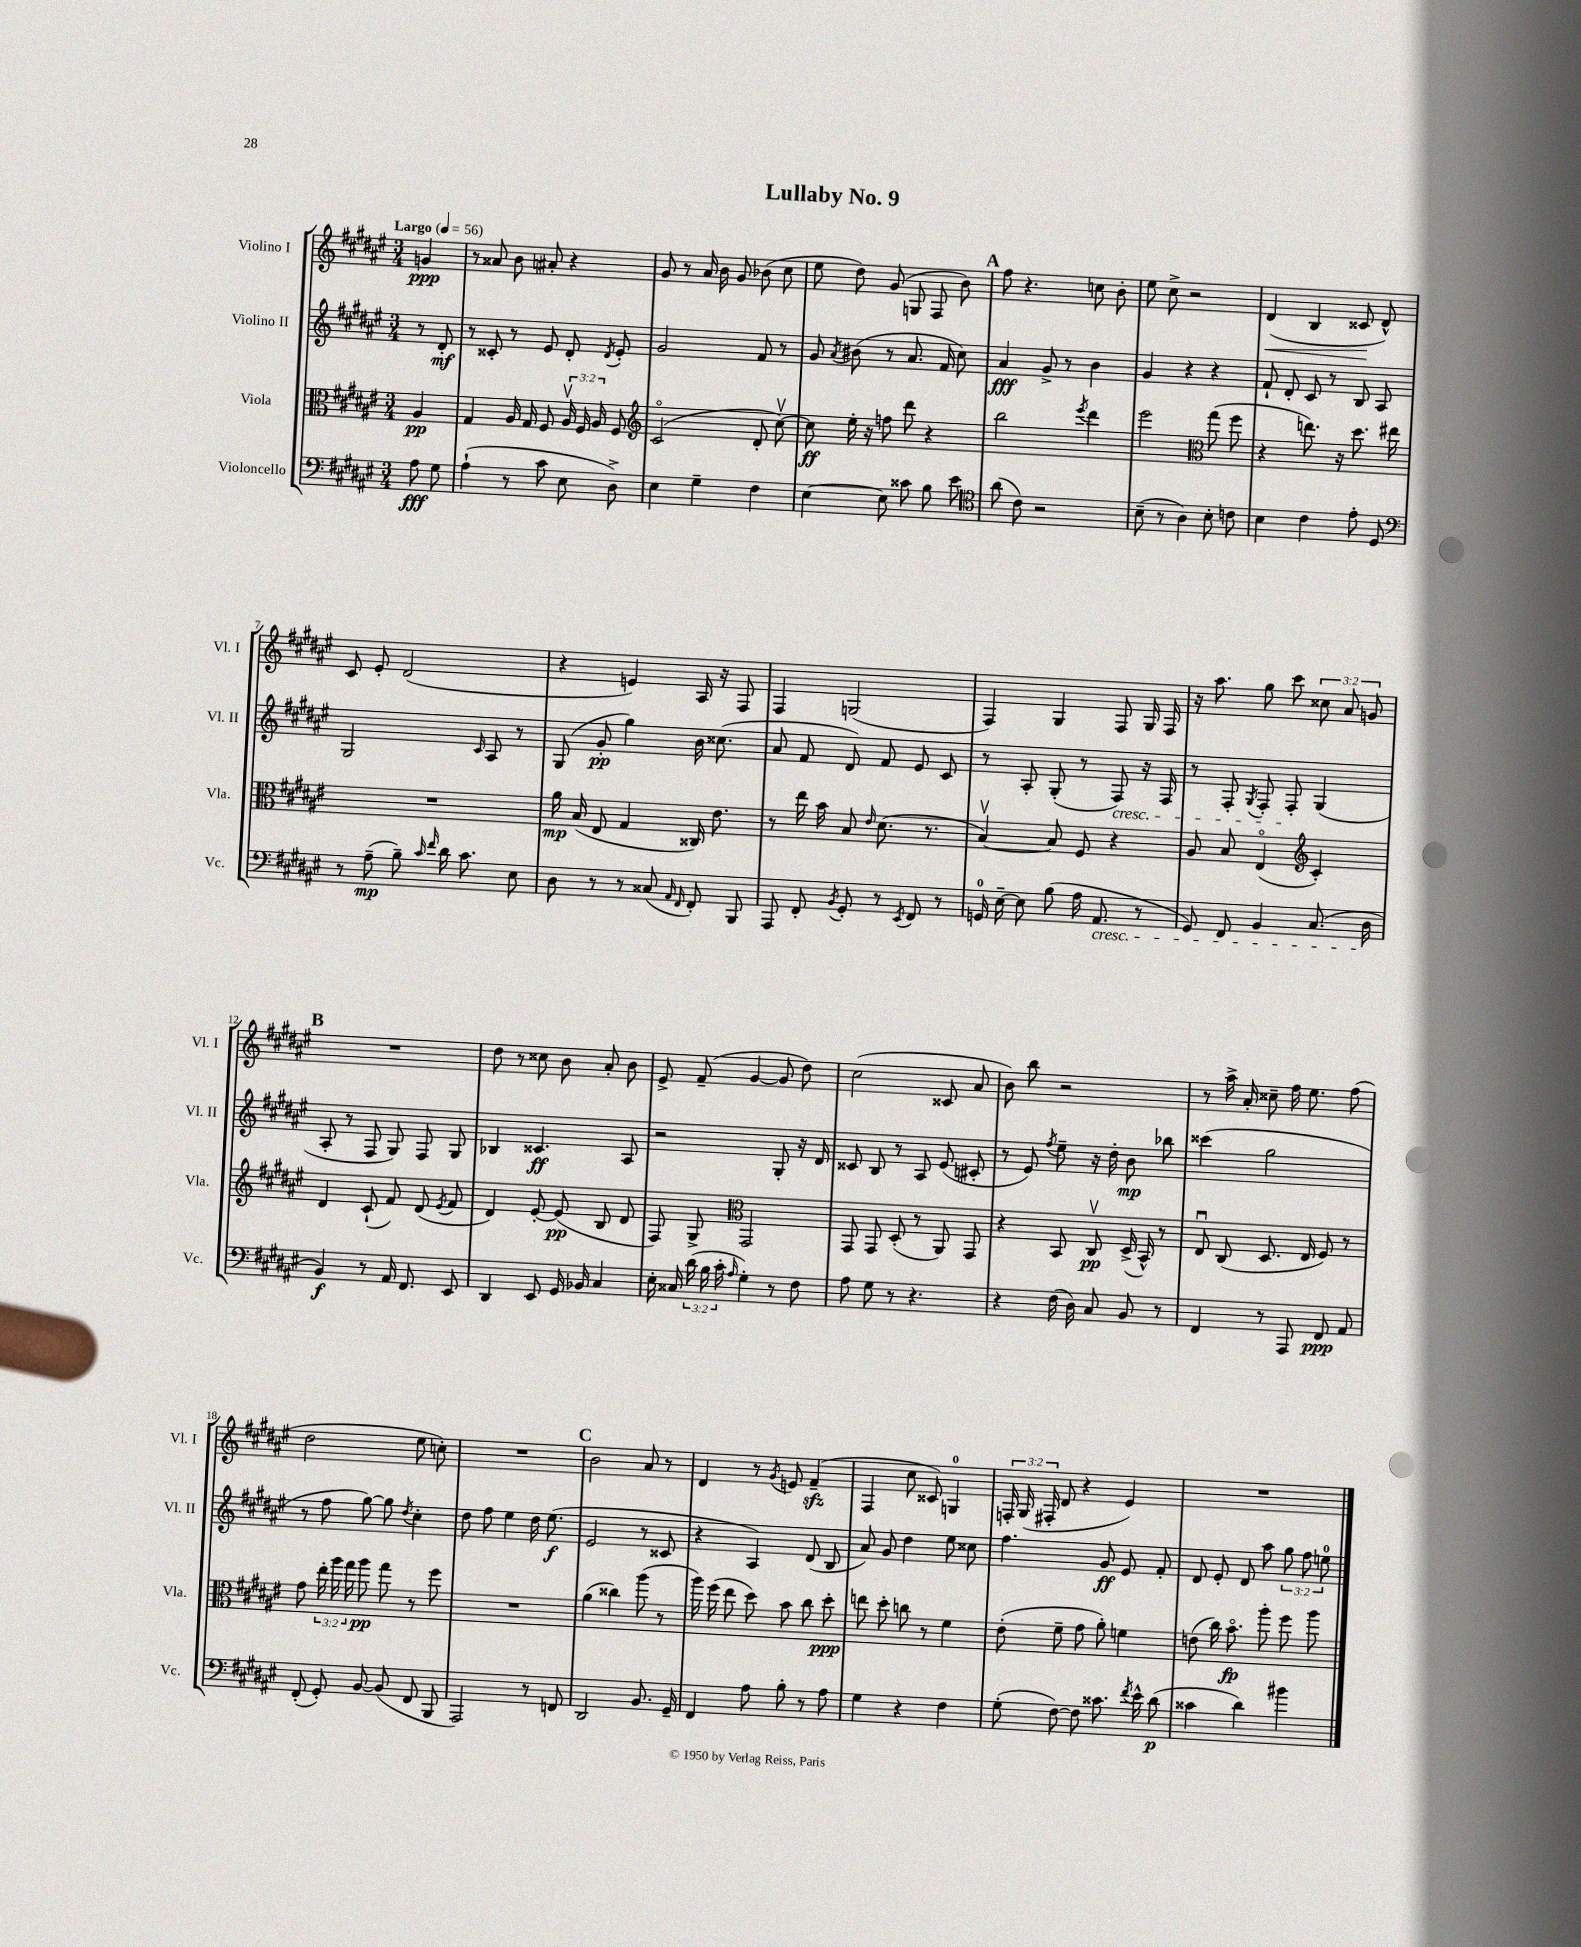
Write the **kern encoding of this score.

**kern	**dynam	**kern	**dynam	**kern	**dynam	**kern	**dynam
*part4	*part4	*part3	*part3	*part2	*part2	*part1	*part1
*staff4	*staff4	*staff3	*staff3	*staff2	*staff2	*staff1	*staff1
*I"Violoncello	*	*I"Viola	*	*I"Violino II	*	*I"Violino I	*
*I'Vc.	*	*I'Vla.	*	*I'Vl. II	*	*I'Vl. I	*
*clefF4	*	*clefC3	*	*clefG2	*	*clefG2	*
*k[f#c#g#d#a#e#]	*	*k[f#c#g#d#a#e#]	*	*k[f#c#g#d#a#e#]	*	*k[f#c#g#d#a#e#]	*
*M3/4	*	*M3/4	*	*M3/4	*	*M3/4	*
*MM56	*	*MM56	*	*MM56	*	*MM56	*
=	=	=	=	=	=	=	=
!	!	!	!	!	!	!LO:TX:a:B:t=Largo	!
8A#\	fff	4A#/	pp	8r	.	4gn/	ppp
8G#\	.	.	.	8d#'/	mf	.	.
=1	=1	=1	=1	=1	=1	=1	=1
(4A#`\	.	4G#/	.	8r	.	8r	.
.	.	.	.	8c##X'/	.	8a##X/	.
8r	.	16A#/	.	8r	.	8b\	.
.	.	16G#/	.	.	.	.	.
8c#\	.	8F#/	.	8e#/	.	8a#X'/	.
8E#\	.	24A#v/	.	8d#'/	.	4r	.
.	.	24F#/	.	.	.	.	.
.	.	24A#/	.	.	.	.	.
.	.	.	.	8qd#/	.	.	.
8D#^\)	.	8F#/	.	8e#'/	.	.	.
=2	=2	=2	=2	=2	=2	=2	=2
*	*	*clefG2	*	*	*	*	*
4E#\	.	(2c#/	.	2g#/	.	8g#/	.
.	.	.	.	.	.	8r	.
4G#~\	.	.	.	.	.	16a#/	.
.	.	.	.	.	.	16b\	.
.	.	.	.	.	.	8g#/	.
4F#\	.	8d#'/	.	8f#/	.	(8b-X\	.
.	.	[8cc#v\)	.	8r	.	8cc#\	.
=3	=3	=3	=3	=3	=3	=3	=3
[4E#\	.	8cc#\]	ff	8g#/	.	8ee#\	.
.	.	.	.	8qa#/	.	.	.
.	.	16ee#'\	.	(8b#X\	.	8dd#\)	.
.	.	16r	.	.	.	.	.
8E#\]	.	8ffn\	.	8r	.	(8g#/	.
8c##X\	.	8ddd#\	.	8.a#/	.	8Gn/	.
8B\	.	4r	.	.	.	8F#/	.
.	.	.	.	16f#/	.	.	.
8e#\	.	.	.	8cc#\)	.	8b\)	.
!!LO:REH:place=s1:t=A
=4	=4	=4	=4	=4	=4	=4	=4
*clefC4	*	*	*	*	*	*	*
(8a#\	.	2bb\	.	4a#/	fff	8ff#\	.
8c#\)	.	.	.	.	.	4.r	.
2r	.	.	.	8g#^/	.	.	.
.	.	.	.	8r	.	.	.
.	.	8qeee#/	.	.	.	.	.
.	.	4ddd#\	.	4b\	.	8ccn\	.
.	.	.	.	.	.	8b'\	.
=5	=5	=5	=5	=5	=5	=5	=5
(8B~\	.	2eee#\	.	4g#/	.	8ee#\	.
8r	.	.	.	.	.	8cc#^\	.
4A#\)	.	.	.	4r	.	2r	.
*	*	*clefC3	*	*	*	*	*
8B'\	.	(8gg#\	.	4r	.	.	.
8cn\	.	8ff#\	.	.	.	.	.
=6	=6	=6	=6	=6	=6	=6	=6
!	!	!	!	!	!	!	!LO:HP:b
4B\	.	4r	.	8f#`/	.	(4d#/	<
.	.	.	.	8d#'/	.	.	.
4c#\	.	8.een\)	.	8c#/	.	4B/	.
.	.	.	.	8r	.	.	.
.	.	16r	.	.	.	.	.
8e#'\	.	8.dd#\	.	8B/	.	8c##X/	.
8D#/	.	.	.	8A#/	.	8d#^^/)	[
.	.	16ee#X\	.	.	.	.	.
!!LO:LB:g=z
=7	=7	=7	=7	=7	=7	=7	=7
*clefF4	*	*	*	*	*	*	*
8r	.	2.r	.	2G#/	.	8c#/	.
(8A#~\	mp	.	.	.	.	8e#'/	.
8B~\)	.	.	.	.	.	(2d#/	.
16qqc#/	.	.	.	.	.	.	.
16qqf#/	.	.	.	.	.	.	.
16d#\	.	.	.	.	.	.	.
8.c#\	.	.	.	.	.	.	.
.	.	.	.	16qqc#/	.	.	.
.	.	.	.	8A#/	.	.	.
8E#\	.	.	.	8r	.	.	.
=8	=8	=8	=8	=8	=8	=8	=8
8D#\	.	16a#\	mp	(8G#/	.	4r	.
.	.	(16B/	.	.	.	.	.
8r	.	8E#/	.	8g#'/	pp	.	.
8r	.	4G#/	.	4gg#\)	.	4en/)	.
(8C##X/	.	.	.	.	.	.	.
16qqAA#/	.	.	.	.	.	.	.
16qqFF#/	.	.	.	.	.	.	.
8FF#'/)	.	16C##X/)	.	16b\	.	16A#/	.
.	.	8.e#\	.	(8.cc##X\	.	16r	.
8BBB/	.	.	.	.	.	8F#/	.
=9	=9	=9	=9	=9	=9	=9	=9
8AAA#/	.	8r	.	8a#/	.	4F#/	.
8FF#'/	.	16ee#\	.	8f#/	.	.	.
.	.	16b\	.	.	.	.	.
8qBB/	.	.	.	.	.	.	.
8GG#'/	.	8B/	.	8d#/)	.	(2Gn/	.
.	.	16qqe#/	.	.	.	.	.
8r	.	(8.d#\	.	8f#/	.	.	.
8qEE#/	.	.	.	.	.	.	.
8FF#/	.	.	.	8e#/	.	.	.
.	.	8.r	.	.	.	.	.
8r	.	.	.	8c#/	.	.	.
=10	=10	=10	=10	=10	=10	=10	=10
16GGn/	.	[4Bv/)	.	8r	.	4F#/)	.
[16E#~\	.	.	.	.	.	.	.
8E#\]	.	.	.	8A#'/	.	.	.
(8B\	.	8B/]	.	(8G#'/	.	4G#/	.
16A#\	.	8F#/	.	8r	.	.	.
!LO:TX:b:i:t=cresc.	!	!	!	!	!	!	!
8.AA#/	.	.	.	.	.	.	.
!	!	!	!	!LO:TX:b:i:t=cresc.	!	!	!
.	.	4r	.	8F#/)	.	8F#/	.
8r	.	.	.	16r	.	16G#/	.
.	.	.	.	16F#/	.	16F#/	.
=11	=11	=11	=11	=11	=11	=11	=11
8GG#/)	.	8A#/	.	8r	.	16r	.
.	.	.	.	.	.	8.aa#\	.
8FF#/	.	8B/	.	8F#'/	.	.	.
.	.	.	.	8qG#/	.	.	.
4BB/	.	(4E#/	.	8F#'/	.	8gg#\	.
.	.	.	.	8F#'/	.	8ccc#\	.
*	*	*clefG2	*	*	*	*	*
(8.C#/	.	4c#'/)	.	(4G#/	.	12cc##X\	.
.	.	.	.	.	.	12a#/	.
.	.	.	.	.	.	12gn/	.
16D#\	.	.	.	.	.	.	.
!!LO:LB:g=z
!!LO:REH:place=s1:t=B
=12	=12	=12	=12	=12	=12	=12	=12
4BB/)	f	4d#/	.	8A#'/	.	2.r	.
.	.	.	.	8r	.	.	.
8r	.	(8c#`/	.	8F#/	.	.	.
16AA#/	.	8f#/)	.	8G#/)	.	.	.
8.FF#/	.	.	.	.	.	.	.
.	.	(8d#/	.	8F#/	.	.	.
.	.	8qe#/	.	.	.	.	.
8EE#/	.	8f#/	.	8G#/	.	.	.
=13	=13	=13	=13	=13	=13	=13	=13
4DD#/	.	4d#/)	.	4B-X/	.	8dd#\	.
.	.	.	.	.	.	8r	.
8EE#/	.	[8e#'/	.	4.c##X/	ff	8cc##X\	.
16GG#/	.	(8e#/]	pp	.	.	8b\	.
16BB-X/	.	.	.	.	.	.	.
4C#/	.	8B/	.	.	.	8a#'/	.
.	.	8d#/	.	8A#/	.	8b\	.
=14	=14	=14	=14	=14	=14	=14	=14
16E#'\	.	8F#/)	.	2r	.	8e#^/	.
16C##X/	.	.	.	.	.	.	.
(24d#\	.	8G#^/	.	.	.	(8f#~/	.
24B\	.	.	.	.	.	.	.
24c#'\	.	.	.	.	.	.	.
16qqA#/	.	.	.	.	.	.	.
*	*	*clefC3	*	*	*	*	*
4G#'\)	.	2GG#/	.	.	.	[4g#/	.
8r	.	.	.	8G#'/	.	8g#/]	.
8F#\	.	.	.	16r	.	8dd#\)	.
.	.	.	.	16d#/	.	.	.
=15	=15	=15	=15	=15	=15	=15	=15
8A#\	.	8GG#/	.	8c##X/	.	(2cc#\	.
8G#\	.	8GG#/	.	8B/	.	.	.
8r	.	(8D#'/	.	8r	.	.	.
4.r	.	8r	.	8A#/	.	.	.
.	.	8AA#/)	.	(8e#/	.	8c##X/	.
.	.	8GG#/	.	8c#X'/	.	8a#/	.
=16	=16	=16	=16	=16	=16	=16	=16
4r	.	4r	.	8r	.	8b\)	.
.	.	.	.	8e#/)	.	8bb\	.
.	.	.	.	8qff#/	.	.	.
(16F#\	.	8BB/	.	8ee#~\	.	2r	.
16D#\)	.	.	.	.	.	.	.
8C#/	.	8C#v/	pp	16r	.	.	.
.	.	.	.	16dd#'\	.	.	.
8BB/	.	(16D#^/	.	8b\	mp	.	.
.	.	16BB^^/)	.	.	.	.	.
8r	.	8r	.	8bb-X\	.	.	.
=17	=17	=17	=17	=17	=17	=17	=17
4FF#/	.	8E#u/	.	(4ccc##X\	.	8r	.
.	.	(8C#/	.	.	.	16aa#^\	.
.	.	.	.	.	.	16a#'/	.
8r	.	8.D#/	.	2gg#\	.	8cc##X~\	.
8AAA#/	.	.	.	.	.	16ff#\	.
.	.	16E#/	.	.	.	8.ee#\	.
8FF#/	ppp	8F#/)	.	.	.	.	.
8AA#/	.	8r	.	.	.	(8ff#\	.
!!LO:LB:g=z
=18	=18	=18	=18	=18	=18	=18	=18
(8FF#'/	.	8g#\	.	8r	.	2dd#\	.
8GG#'/)	.	24ee#'\	.	8ff#\	.	.	.
.	.	24aa#\	.	.	.	.	.
.	.	24gg#\	.	.	.	.	.
[8BB/	.	8aa#\	pp	[8gg#\)	.	.	.
(8BB/]	.	8gg#\	.	8gg#\]	.	.	.
.	.	.	.	8qdd#/	.	.	.
8FF#/	.	8r	.	4cc#'\	.	8ee#\	.
8BBB/	.	8ff#\	.	.	.	8ccn'\)	.
=19	=19	=19	=19	=19	=19	=19	=19
2AAA#/)	.	2.r	.	8dd#\	.	2.r	.
.	.	.	.	8ff#\	.	.	.
.	.	.	.	4ee#\	.	.	.
8r	.	.	.	16dd#\	.	.	.
.	.	.	.	(8.ee#\	f	.	.
8FFn/	.	.	.	.	.	.	.
!!LO:REH:place=s1:t=C
=20	=20	=20	=20	=20	=20	=20	=20
2DD#/	.	(4a#\	.	2e#/	.	2b\	.
.	.	4cc##X\)	.	.	.	.	.
8.BB/	.	(8aa#\	.	8r	.	8a#/	.
.	.	8r	.	8c##X/	.	8r	.
16GG#~/	.	.	.	.	.	.	.
=21	=21	=21	=21	=21	=21	=21	=21
4FF#/	.	16aa#\)	.	4r	.	4d#/	.
.	.	(16ff#\	.	.	.	.	.
.	.	8ee#\	.	.	.	.	.
8A#\	.	8dd#\)	.	4A#/)	.	8r	.
.	.	.	.	.	.	8qg#/	.
8B'\	.	8b\	.	.	.	8en/	.
8r	.	8cc#\	.	(8d#/	.	(4f#zz~/	.
8A#\	.	8dd#'\	ppp	8B/	.	.	.
=22	=22	=22	=22	=22	=22	=22	=22
4G#\	.	8een\	.	8a#/)	.	4F#/	.
.	.	8dd#'\	.	8g#/	.	.	.
4r	.	8ccn\	.	4dd#\	.	8cc#\	.
.	.	8r	.	.	.	8c##X/)	.
4F#\	.	4f#\	.	8ee#\	.	4Gn/	.
.	.	.	.	8cc##X\	.	.	.
=23	=23	=23	=23	=23	=23	=23	=23
(8G#'\	.	(8e#'\	.	4.ff#\	.	24Fn'/	.
.	.	.	.	.	.	(24G#/	.
.	.	.	.	.	.	24F#X'/	.
[8F#\)	.	8f#~\	.	.	.	8d#/	.
8F#\]	.	8g#\	.	.	.	4r	.
8.c##X\	.	8a#'\)	.	8g#/	ff	.	.
.	.	4fn\	.	8e#/	.	4e#/)	.
8qf#/	.	.	.	.	.	.	.
16e#^^\	.	.	.	.	.	.	.
(8d#\	p	.	.	8f#'/	.	.	.
=24	=24	=24	=24	=24	=24	=24	=24
4c##X\	.	(8en\	.	8d#/	.	2.r	.
.	.	16cc#\)	.	8e#'/	.	.	.
.	.	8.b\	fp	.	.	.	.
4d#\)	.	.	.	8d#/	.	.	.
.	.	8aa#'\	.	8aa#\	.	.	.
4b#X\	.	8ff#\	.	12gg#\	.	.	.
.	.	.	.	12ff#\	.	.	.
.	.	8aa#\	.	.	.	.	.
.	.	.	.	12een\	.	.	.
==	==	==	==	==	==	==	==
*-	*-	*-	*-	*-	*-	*-	*-
